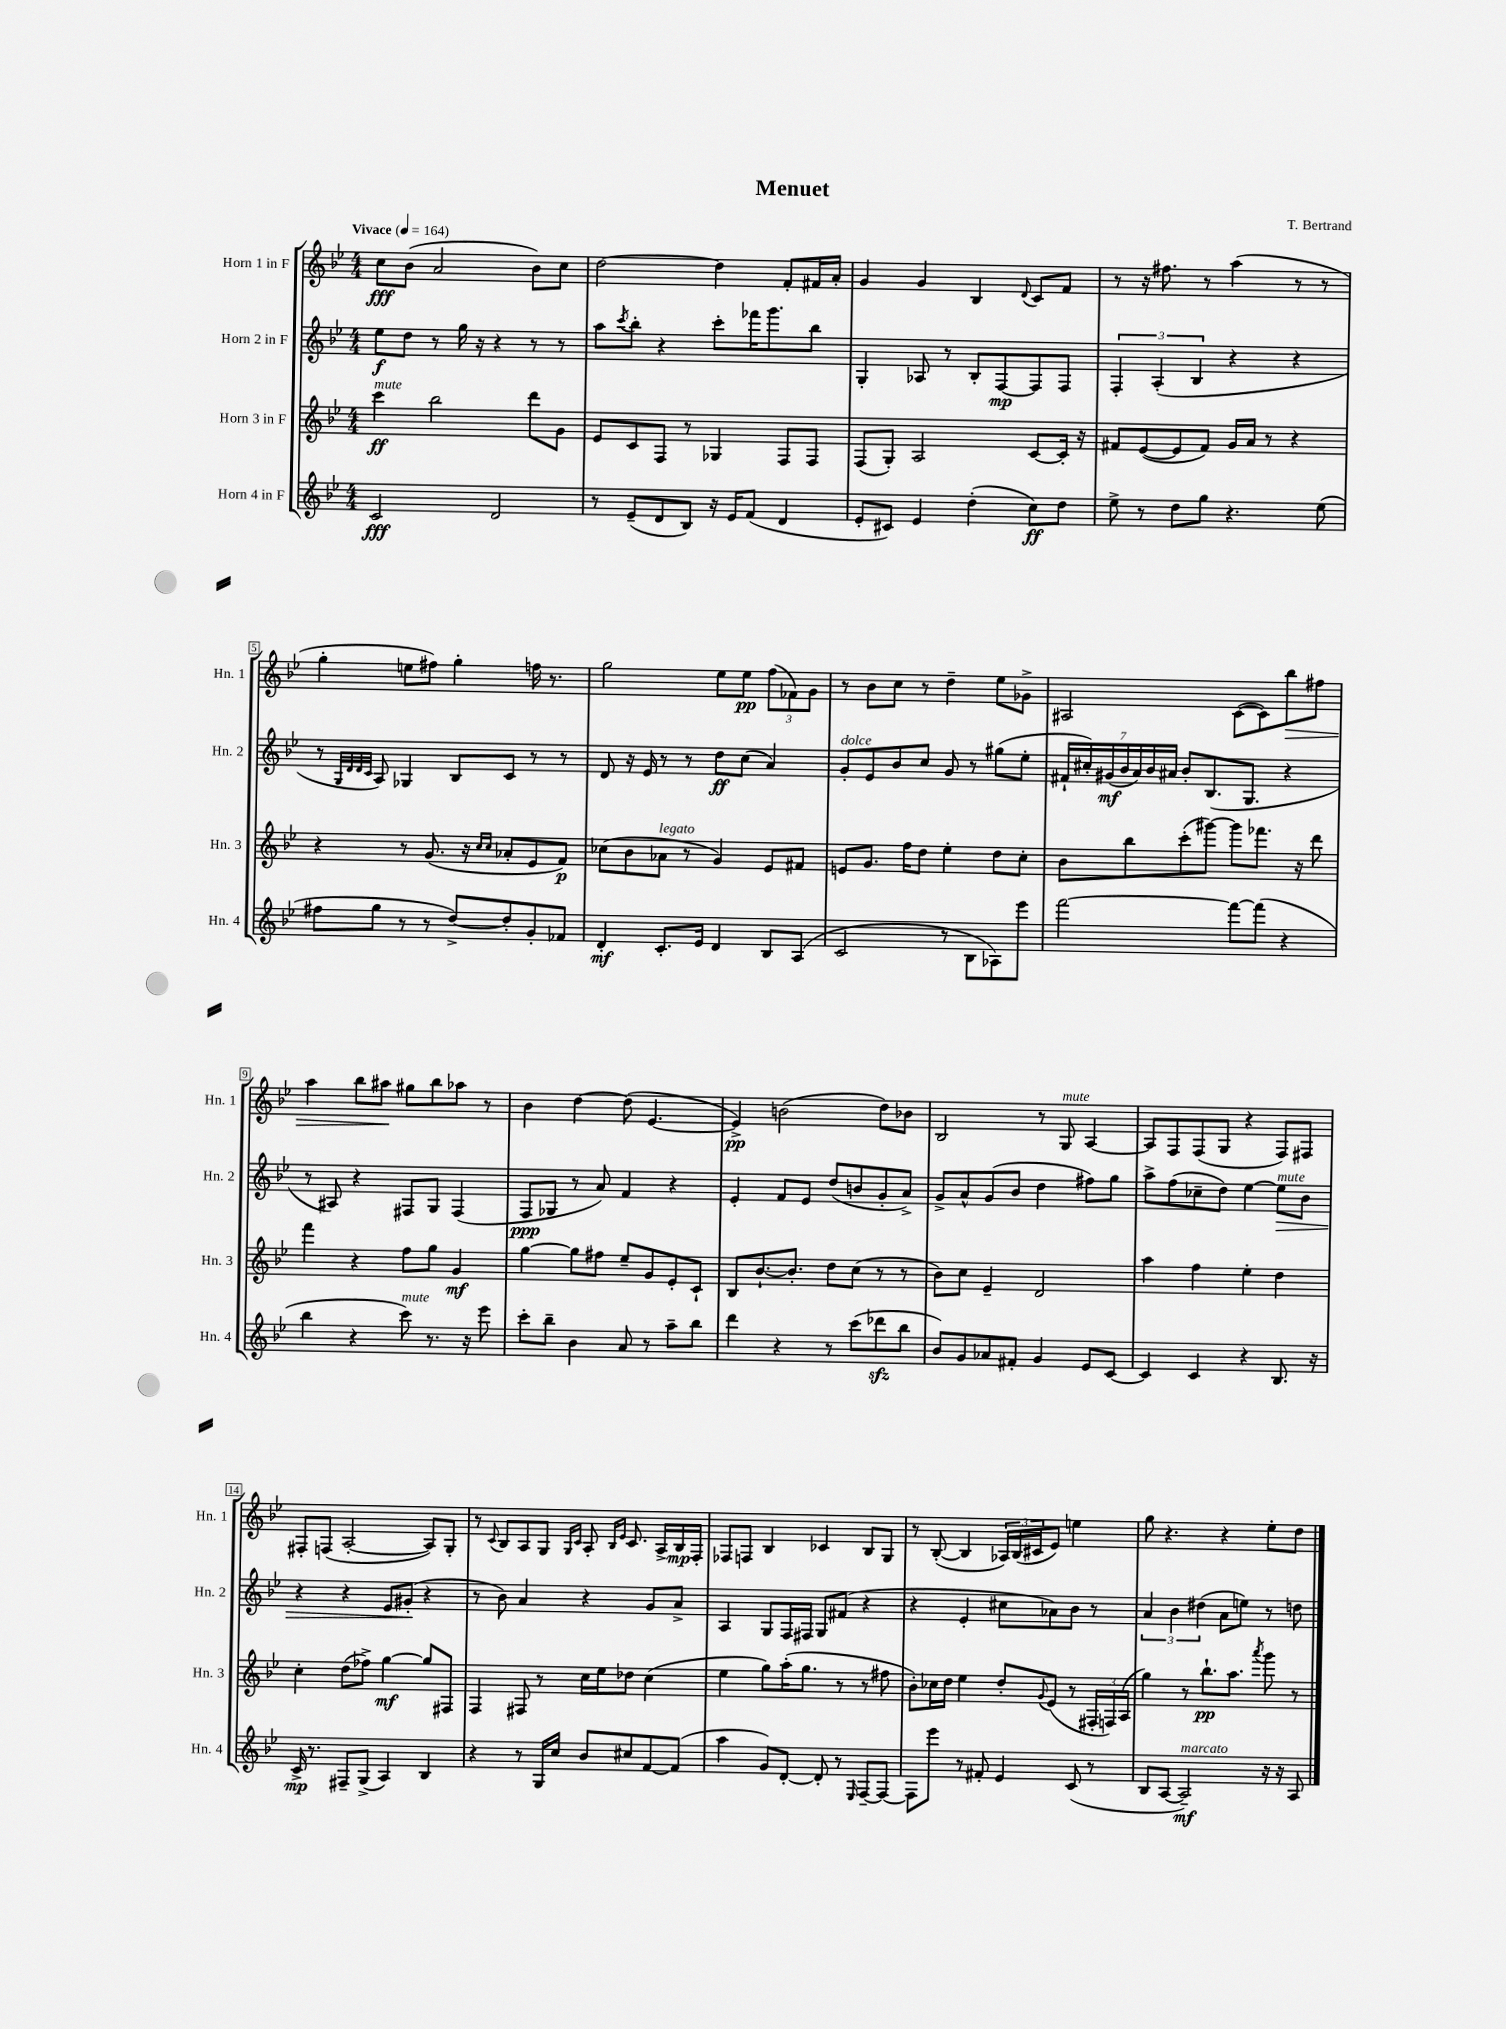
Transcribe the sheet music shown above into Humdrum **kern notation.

**kern	**dynam	**kern	**dynam	**kern	**dynam	**kern	**dynam
*part4	*part4	*part3	*part3	*part2	*part2	*part1	*part1
*staff4	*staff4	*staff3	*staff3	*staff2	*staff2	*staff1	*staff1
*I"Horn 4 in F	*	*I"Horn 3 in F	*	*I"Horn 2 in F	*	*I"Horn 1 in F	*
*I'Hn. 4	*	*I'Hn. 3	*	*I'Hn. 2	*	*I'Hn. 1	*
*clefG2	*	*clefG2	*	*clefG2	*	*clefG2	*
*k[b-e-]	*	*k[b-e-]	*	*k[b-e-]	*	*k[b-e-]	*
*M4/4	*	*M4/4	*	*M4/4	*	*M4/4	*
*MM164	*	*MM164	*	*MM164	*	*MM164	*
=1	=1	=1	=1	=1	=1	=1	=1
!	!	!	!	!	!	!LO:TX:a:B:t=Vivace	!
!	!	!LO:TX:a:i:t=mute	!	!	!	!	!
2c/	fff	4ccc\	ff	8ee-\L	f	8cc\L	fff
.	.	.	.	8dd\J	.	(8b-\J	.
.	.	2bb-\	.	8r	.	2a/	.
.	.	.	.	16gg\	.	.	.
.	.	.	.	16r	.	.	.
2d/	.	.	.	4r	.	.	.
.	.	8ddd\L	.	8r	.	8b-\L)	.
.	.	8g\J	.	8r	.	8cc\J	.
=2	=2	=2	=2	=2	=2	=2	=2
8r	.	8e-/L	.	8aa\L	.	[2dd\	.
.	.	.	.	8qccc/	.	.	.
(8e-~/L	.	8c/	.	8bb-'\J	.	.	.
8d/	.	8F/J	.	4r	.	.	.
8B-/J)	.	8r	.	.	.	.	.
16r	.	4G-X/	.	8ccc'\L	.	4dd\]	.
16e-/KL	.	.	.	.	.	.	.
(8f/J	.	.	.	16fff-X\K	.	.	.
.	.	.	.	8.ggg\	.	.	.
4d/	.	8F/L	.	.	.	8f'/L	.
.	.	8F/J	.	8bb-\J	.	16f#X/L	.
.	.	.	.	.	.	16a'/JJ	.
=3	=3	=3	=3	=3	=3	=3	=3
8e-'/L	.	(8F/L	.	4G'/	.	4g/	.
8c#X/J)	.	8G'/J)	.	.	.	.	.
4e-/	.	2A/	.	8A-X/	.	4g/	.
.	.	.	.	8r	.	.	.
(4dd'\	.	.	.	8B-'/L	.	4B-/	.
.	.	.	.	[8F/	mp	.	.
.	.	.	.	.	.	8qqd/	.
8cc\L)	ff	[8c/L	.	8F/]	.	8c/L	.
8dd\J	.	16c'/Jk]	.	8F/J	.	8f/J	.
.	.	16r	.	.	.	.	.
=4	=4	=4	=4	=4	=4	=4	=4
8ee-^\	.	8f#X/L	.	6F'/	.	8r	.
8r	.	([8e-/	.	.	.	16r	.
.	.	.	.	(6A'/	.	.	.
.	.	.	.	.	.	8.ff#X\	.
8dd\L	.	8e-/]	.	.	.	.	.
.	.	.	.	6B-/	.	.	.
8gg\J	.	8f#/J)	.	.	.	8r	.
4.r	.	16g/LL	.	4r	.	(4aa\	.
.	.	16a/JJ	.	.	.	.	.
.	.	8r	.	.	.	.	.
.	.	4r	.	4r	.	8r	.
(8ee-\	.	.	.	.	.	8r	.
!!LO:LB:g=z
=5	=5	=5	=5	=5	=5	=5	=5
8ff#X\L	.	4r	.	8r	.	4gg'\	.
.	.	.	.	32qqG/LLL	.	.	.
.	.	.	.	32qqd/	.	.	.
.	.	.	.	32qqd/	.	.	.
.	.	.	.	32qqc/JJJ	.	.	.
8gg\J	.	.	.	8A/)	.	.	.
8r	.	8r	.	4G-X/	.	8een\L	.
8r	.	(8.g/	.	.	.	8ff#X\J)	.
[8dd^/L)	.	.	.	8B-/L	.	4gg'\	.
.	.	16r	.	.	.	.	.
.	.	16qqcc/LL	.	.	.	.	.
.	.	16qqcc/JJ	.	.	.	.	.
8dd'/]	.	8a-X'/L	.	8c/J	.	.	.
8g'/	.	8e-/	.	8r	.	16ffn\	.
.	.	.	.	.	.	8.r	.
8f-X/J	.	8f/J)	p	8r	.	.	.
=6	=6	=6	=6	=6	=6	=6	=6
4d'/	mf	(8cc-X\L	.	8d/	.	2gg\	.
.	.	8b-\	.	16r	.	.	.
.	.	.	.	16e-/	.	.	.
!	!	!LO:TX:a:i:t=legato	!	!	!	!	!
8.c'/L	.	8a-X\J	.	8r	.	.	.
.	.	8r	.	8r	.	.	.
16e-/Jk	.	.	.	.	.	.	.
4d/	.	4g/)	.	8dd\L	ff	8ee-\L	.
.	.	.	.	(8cc\J	.	8ee-\J	pp
8B-/L	.	8e-/L	.	4a/)	.	(12ff\L	.
.	.	.	.	.	.	12f-X\)	.
(8A/J	.	8f#X/J	.	.	.	.	.
.	.	.	.	.	.	12g\J	.
=7	=7	=7	=7	=7	=7	=7	=7
!	!	!	!	!LO:TX:a:i:t=dolce	!	!	!
2c/	.	8en/L	.	8g'/L	.	8r	.
.	.	8.g/J	.	8e-/	.	8b-\L	.
.	.	.	.	8b-/	.	8cc\J	.
.	.	16ff\KL	.	.	.	.	.
.	.	8dd\J	.	8cc/J	.	8r	.
8r	.	4ee-'\	.	8g/	.	4dd~\	.
8B-\L	.	.	.	8r	.	.	.
8A-X\)	.	8dd\L	.	(8gg#X\L	.	8ee-\L	.
8eee-\J	.	8cc'\J	.	8ee-'\J	.	8g-X^\J	.
=8	=8	=8	=8	=8	=8	=8	=8
[2fff\	.	8b-\L	.	28f#X`/LL	.	2A#X/	.
.	.	.	.	28cc#X'/)	.	.	.
.	.	.	.	(28g#X/	mf	.	.
.	.	.	.	28b-/	.	.	.
.	.	8bb-\	.	.	.	.	.
.	.	.	.	28a/)	.	.	.
.	.	.	.	28b-/	.	.	.
.	.	.	.	28a#X/JJ	.	.	.
.	.	(8ccc'\	.	8b-'/L	.	.	.
.	.	[8ggg#X\J)	.	(8.B-/	.	.	.
8fff\L_	.	8ggg#\L]	.	.	.	([8c\L	.
.	.	.	.	8.G/J	.	.	.
(8fff\J]	.	8.fff-X\J	.	.	.	8c\])	.
!	!	!	!	!	!	!	!LO:HP:b
4r	.	.	.	4r	.	8bb-\	>
.	.	16r	.	.	.	.	.
.	.	8ddd\	.	.	.	8ff#X\J	.
!!LO:LB:g=z
=9	=9	=9	=9	=9	=9	=9	=9
4bb-\	.	4fff\	.	8r	.	4aa\	.
.	.	.	.	8A#X/)	.	.	.
4r	.	4r	.	4r	.	8bb-\L	.
.	.	.	.	.	.	8aa#X\J	.
!LO:TX:a:i:t=mute	!	!	!	!	!	!	!
8ccc\)	.	8ff\L	.	8F#X/L	.	8gg#X\L	]
8.r	.	8gg\J	.	8G/J	.	8bb-\	.
.	.	4g/	mf	(4F#/	.	8aa-X\J	.
16r	.	.	.	.	.	.	.
8eee-\	.	.	.	.	.	8r	.
=10	=10	=10	=10	=10	=10	=10	=10
8ccc'\L	.	[4gg\	.	8F/L	ppp	4b-\	.
8bb-~\J	.	.	.	8G-X/J	.	.	.
4b-\	.	8gg\L]	.	8r	.	[4dd\	.
.	.	8ff#X\J	.	8a/)	.	.	.
8a/	.	8ee-~/L	.	4f/	.	(8dd\]	.
8r	.	8g/	.	.	.	[4.e-/	.
8aa~\L	.	8e-'/	.	4r	.	.	.
8bb-\J	.	8c`/J	.	.	.	.	.
=11	=11	=11	=11	=11	=11	=11	=11
4ddd\	.	8B-/L	.	4e-'/	.	4e-^/])	pp
.	.	[8.b-`/	.	.	.	.	.
4r	.	.	.	8f/L	.	(2bn\	.
.	.	8.b-'/J]	.	.	.	.	.
.	.	.	.	8e-/J	.	.	.
8r	.	8dd\L	.	(8dd/L	.	.	.
(8ccc\L	.	(8cc\J	.	8bn/	.	.	.
8ddd-Xzz\	.	8r	.	8g'/	.	8dd\L)	.
8bb-\J	.	8r	.	8a^/J)	.	8b-X\J	.
=12	=12	=12	=12	=12	=12	=12	=12
8b-/L)	.	8b-\L)	.	8g^/L	.	2B-/	.
8g/	.	8cc\J	.	8a^^/	.	.	.
8a-X/	.	4e-~/	.	(8g/	.	.	.
8f#X'/J	.	.	.	8b-/J	.	.	.
4g/	.	2d/	.	4dd\	.	8r	.
!	!	!	!	!	!	!LO:TX:a:i:t=mute	!
.	.	.	.	.	.	8G/	.
8e-/L	.	.	.	8ff#X\L)	.	[4A/	.
[8c/J	.	.	.	8gg\J	.	.	.
=13	=13	=13	=13	=13	=13	=13	=13
4c/]	.	4aa\	.	8aa^\L	.	8A/L]	.
.	.	.	.	(8ff\	.	8F/	.
4c/	.	4ff\	.	8cc-X~\	.	(8F/	.
.	.	.	.	8dd\J)	.	8G/J	.
4r	.	4ee-'\	.	[4ee-\	.	4r	.
!	!	!	!	!LO:TX:a:i:t=mute	!	!	!
!	!	!	!	!	!LO:HP:b	!	!
8.B-/	.	4dd\	.	8ee-\L]	>	8F/L)	.
.	.	.	.	8b-\J	.	8F#X/J	.
16r	.	.	.	.	.	.	.
!!LO:LB:g=z
=14	=14	=14	=14	=14	=14	=14	=14
16c^/	mp	4cc'\	.	4r	.	8F#X'/L	.
8.r	.	.	.	.	.	.	.
.	.	.	.	.	.	(8Fn/J	.
8F#X~/L	.	(8dd\L	.	4r	.	[2A'/	.
(8G^/J	.	8ff-X^\J)	.	.	.	.	.
4A/)	.	[4gg\	mf	8e-/L	.	.	.
.	.	.	.	(8g#X'/J	.	.	.
4B-/	.	8gg/L]	.	4r	]	8A/L])	.
.	.	8F#X/J	.	.	.	8G'/J	.
=15	=15	=15	=15	=15	=15	=15	=15
4r	.	4F/	.	8r	.	8r	.
.	.	.	.	.	.	8qqc/	.
.	.	.	.	8b-\)	.	8B-/L	.
8r	.	8F#X/	.	4a/	.	8A/	.
16G/LL	.	8r	.	.	.	8G/J	.
16cc/JJ	.	.	.	.	.	.	.
.	.	.	.	.	.	16qqG/LL	.
.	.	.	.	.	.	16qqc/JJ	.
8b-/L	.	16cc\LL	.	4r	.	8A'/	.
.	.	16ee-\J	.	.	.	.	.
.	.	.	.	.	.	16qqB-/LL	.
.	.	.	.	.	.	16qqe-/JJ	.
8cc#X/	.	8dd-X\J	.	.	.	8.c/	.
[8f/	.	(4cc\	.	8g/L	.	.	.
.	.	.	.	.	.	16A^/LL	.
(8f/J]	.	.	.	8a^/J	.	16B-/	mp
.	.	.	.	.	.	16F'/JJ	.
=16	=16	=16	=16	=16	=16	=16	=16
4aa\	.	4ee-\	.	4A/	.	8F-X/L	.
.	.	.	.	.	.	8Fn/J	.
8g/L)	.	8gg\L)	.	8G/L	.	4B-/	.
[8d'/J	.	(16aa'\K	.	16F/L	.	.	.
.	.	8.gg\J	.	16F#X/JJ	.	.	.
8d'/]	.	.	.	8G/L	.	4c-X/	.
8r	.	8r	.	(8f#X/J	.	.	.
16qqE-/	.	.	.	.	.	.	.
[8F~/L	.	8r	.	4r	.	8B-/L	.
8F/J_	.	8ff#X\	.	.	.	8G/J	.
=17	=17	=17	=17	=17	=17	=17	=17
8F\L]	.	8b-'\L)	.	4r	.	8r	.
8eee-\J	.	16cc-X\L	.	.	.	([8B-'/	.
.	.	16dd\JJ	.	.	.	.	.
8r	.	4ee-\	.	4e-'/	.	4B-/]	.
8f#X'/	.	.	.	.	.	.	.
4e-/	.	8dd'/L	.	8cc#X\L	.	24A-X/LL)	.
.	.	.	.	.	.	(24B-/	.
.	.	.	.	.	.	24c#X/J	.
.	.	8qqg/	.	.	.	.	.
.	.	(8e-/J	.	8a-X\)	.	8e-/J)	.
(8c/	.	8r	.	8b-\J	.	4een\	.
8r	.	24F#X'/LL	.	8r	.	.	.
.	.	24Fn/)	.	.	.	.	.
.	.	(24A/JJ	.	.	.	.	.
=18	=18	=18	=18	=18	=18	=18	=18
8B-/L	.	4gg\)	.	6a/	.	8gg\	.
[8A/J	.	.	.	.	.	4.r	.
.	.	.	.	6b-\	.	.	.
!LO:TX:a:i:t=marcato	!	!	!	!	!	!	!
2A~/])	mf	8r	.	.	.	.	.
.	.	.	.	(6dd#X\	.	.	.
.	.	8.bb-`\L	pp	.	.	.	.
.	.	.	.	8a\L	.	4r	.
.	.	8.aa\J	.	.	.	.	.
.	.	.	.	8een\J)	.	.	.
.	.	8qaaa/	.	.	.	.	.
16r	.	8ggg\	.	8r	.	8ee-'\L	.
16r	.	.	.	.	.	.	.
8A/	.	8r	.	8ddn\	.	8dd\J	.
==	==	==	==	==	==	==	==
*-	*-	*-	*-	*-	*-	*-	*-
